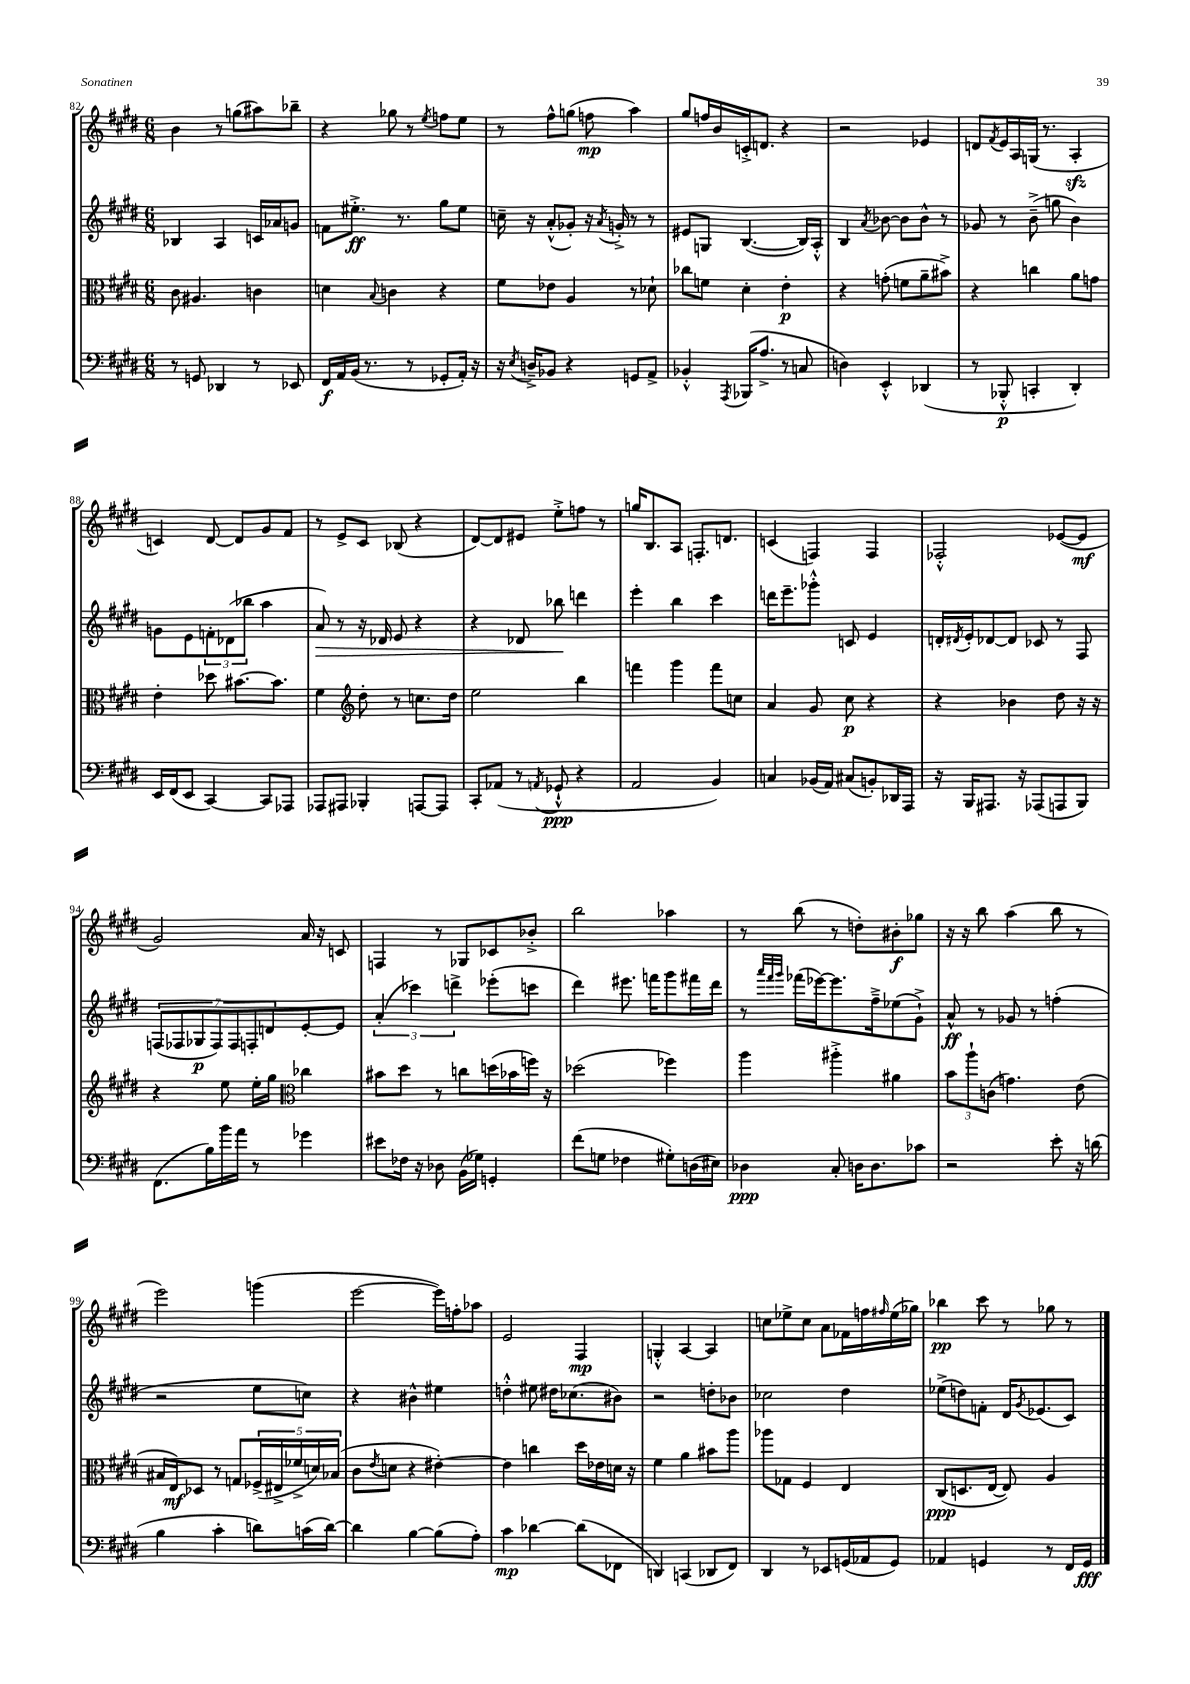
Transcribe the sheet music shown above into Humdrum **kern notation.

**kern	**kern	**kern	**kern
*staff4	*staff3	*staff2	*staff1
*clefF4	*clefC3	*clefG2	*clefG2
*k[f#c#g#d#]	*k[f#c#g#d#]	*k[f#c#g#d#]	*k[f#c#g#d#]
*M6/8	*M6/8	*M6/8	*M6/8
8r	8c#	4B-	4b
8GG	4.A#	.	.
4DD-	.	4A	8r
.	.	.	(8gg
8r	4c	16c	8aa#)
.	.	16a-	.
8EE-	.	8g	8bb-~
=	=	=	=
16FF#	4d	8f	4r
16AA	.	.	.
(16BB	.	8.ee#'^	.
8.r	.	.	.
.	8qqB	.	.
.	4c	.	8gg-
.	.	8.r	.
8r	.	.	8r
.	.	.	8qee
8GG-'	4r	8gg#	8ff
16AA')	.	8ee#	8ee
16r	.	.	.
=	=	=	=
16r	8f#	16cc~	8r
8qE	.	.	.
16D~^	.	16r	.
8BB-	8e-	(8a'^^	8ff#^^
4r	4A	8g-')	(8gg
.	.	16r	8ff
.	.	8qa	.
.	.	16g'^	.
8GG	8r	8r	4aa)
8AA^	8d-`	8r	.
=	=	=	=
4BB-'^^	8cc-	8e#	8gg#
.	8f	8G	16ff
.	.	.	16b
8qAAA	.	.	.
(16BBB-	4d#'	([4.B	16c'^
8.A^	.	.	8.d
8r	4e'	.	4r
8C	.	16B])	.
.	.	16A'^^	.
=	=	=	=
4D)	4r	4B	2r
.	.	8qa	.
4EE'^^	(8g'	[8b-	.
.	8f	8b-]	.
(4DD-	8a~	8b-^^	4e-
.	8b#^)	8r	.
=	=	=	=
8r	4r	8g-	8d
.	.	.	8qf#
8BBB-'^^	.	8r	16e
.	.	.	16A
4CC'	4cc	(8b~^	(16G
.	.	.	8.r
.	.	8gg	.
4DD#')	8a	4b)	4A'
.	8g	.	.
=	=	=	=
16EE	4e'	8g	4c)
(16FF#	.	.	.
8EE	.	8e	.
[4CC#)	8dd-	12f'	[8d#
.	.	(12d-	.
.	[8.b#	.	8d#]
.	.	12bb-	.
8CC#]	.	4aa	8g#
.	8.b#]	.	.
8AAA-	.	.	8f#
=	=	=	=
8AAA-	4f#	8a)	8r
8AAA#	.	8r	8e^
*	*clefG2	*	*
4BBB-'	8dd#'	16r	8c#
.	.	16d-	.
.	8r	8e	(8B-
[8AAA	8.cc	4r	4r
8AAA]	.	.	.
.	16dd#	.	.
=	=	=	=
8CC#'	2ee	4r	[8d#)
(8AA-	.	.	8d#]
8r	.	8d-	8e#
8qAA	.	.	.
8GG-`^^	.	8bb-	8ee'^
4r	4bb	4ddd	8ff
.	.	.	8r
=	=	=	=
2AA	4fff	4eee'	16gg
.	.	.	8.B
.	4ggg#	4bb	8A
.	.	.	8.F'
4BB)	8fff	4ccc#	.
.	.	.	8.d
.	8cc	.	.
=	=	=	=
4C	4a	16ddd	(4c
.	.	8.eee~	.
(16BB-	8g#	8ggg-'^^	4F)
16AA)	.	.	.
(8C#	8cc#	8c	.
8BB')	4r	4e	4F
16DD-	.	.	.
16AAA	.	.	.
=	=	=	=
16r	4r	16d'	2F-'^^
.	.	8qd#	.
16BBB	.	16e'	.
8.AAA#	.	[8d-	.
.	4b-	8d-]	.
16r	.	.	.
(8AAA-	.	8c-	.
8AAA	8dd#	8r	([8e-
8BBB)	16r	8F#	8e-]
.	16r	.	.
=	=	=	=
(8.FF#	4r	(14F	2g#)
.	.	14F-	.
.	.	14G-	.
16B)	.	.	.
.	.	14F-)	.
16b	8ee	.	.
.	.	14F-	.
16a	.	.	.
.	.	14F'	.
8r	16ee'	.	.
.	.	14d	.
.	16gg#	.	.
*	*clefC3	*	*
4g-	4cc-	[8e'	16a
.	.	.	16r
.	.	8e]	8c
=	=	=	=
8e#	8b#	(6a'	4F
16F-	8dd#	.	.
.	.	6ccc-)	.
16r	.	.	.
8D-	8r	.	8r
.	.	6ddd^	.
(16BB	8cc	.	8G-
16G-)	.	.	.
4GG'	(16dd	(8eee-'	8c-
.	16b-	.	.
.	16ff)	8ccc	8b-'^
.	16r	.	.
=	=	=	=
(8f#	(2dd-	4ddd#)	2bb
8G	.	.	.
4F-	.	8.eee#	.
.	.	16fff	.
8G#')	4ff-)	8ggg#	4aa-
(16D	.	16fff#	.
16E#)	.	16ddd#	.
=	=	=	=
4D-	4aa	8r	8r
.	.	32qqaaa	.
.	.	32qqfff#	.
.	.	32qqggg#	.
.	.	(16fff-	(8bb
.	.	[16eee-)	.
8C#'	4aa#'^	8.eee-]	8r
16D	.	.	8dd')
8.D	.	16ff#~^	.
.	4a#	(8ee-	8b#'
8c-	.	8g#`^)	8gg-
=	=	=	=
2r	12b	8a^^	16r
.	.	.	16r
.	12aa`	.	.
.	.	8r	8bb
.	(12c	.	.
.	4.g)	8g-	(4aa
.	.	8r	.
8e'	.	(4ff'	8bb
16r	(8e	.	8r
(16d	.	.	.
=	=	=	=
4B	16B#	2r	2eee)
.	16E)	.	.
.	8D-	.	.
4c#'	8r	.	.
.	8G	.	.
8d)	(20F-^	8ee	(4ggg
.	20E#^	.	.
.	20f-^	.	.
(16c	.	8cc)	.
.	20d)	.	.
[16d)	.	.	.
.	(20B-	.	.
=	=	=	=
4d]	8c#	4r	[2eee
.	8qe	.	.
.	8d	.	.
[4B	4r	4b#^^	.
(8B]	[4e#')	4ee#	16eee])
.	.	.	16ff'
8A')	.	.	8aa-
=	=	=	=
4c#	4e#]	4dd'^^	2e
[4d-	4cc	8ee#	.
.	.	16dd#	.
.	.	(8.cc-	.
(8d-]	16dd#	.	4F#
.	16e-	.	.
8FF-	16d	8b#)	.
.	16r	.	.
=	=	=	=
4DD)	4f#	2r	4G'^^
(4CC	4a	.	[4A
8DD-	8b#	8dd'	4A]
8FF#)	8aa	8b-	.
=	=	=	=
4DD#	8aa-	2cc-	8cc
.	8G-	.	8ee-^
8r	4F#	.	8cc
8EE-	.	.	8a
(16GG	4E	4dd#	16f-
16AA-	.	.	16ff
.	.	.	16qqff#
8GG)	.	.	(16ee-
.	.	.	16gg-)
=	=	=	=
4AA-	(8C#	(8ee-^	4bb-
.	8.D	8dd)	.
4GG	.	8f'	8ccc#
.	[16E	.	.
.	8E])	16d#	8r
.	.	8qg#	.
.	.	(8.e-	.
8r	4A	.	8gg-
16FF#	.	8c#)	8r
16GG	.	.	.
==	==	==	==
*-	*-	*-	*-
